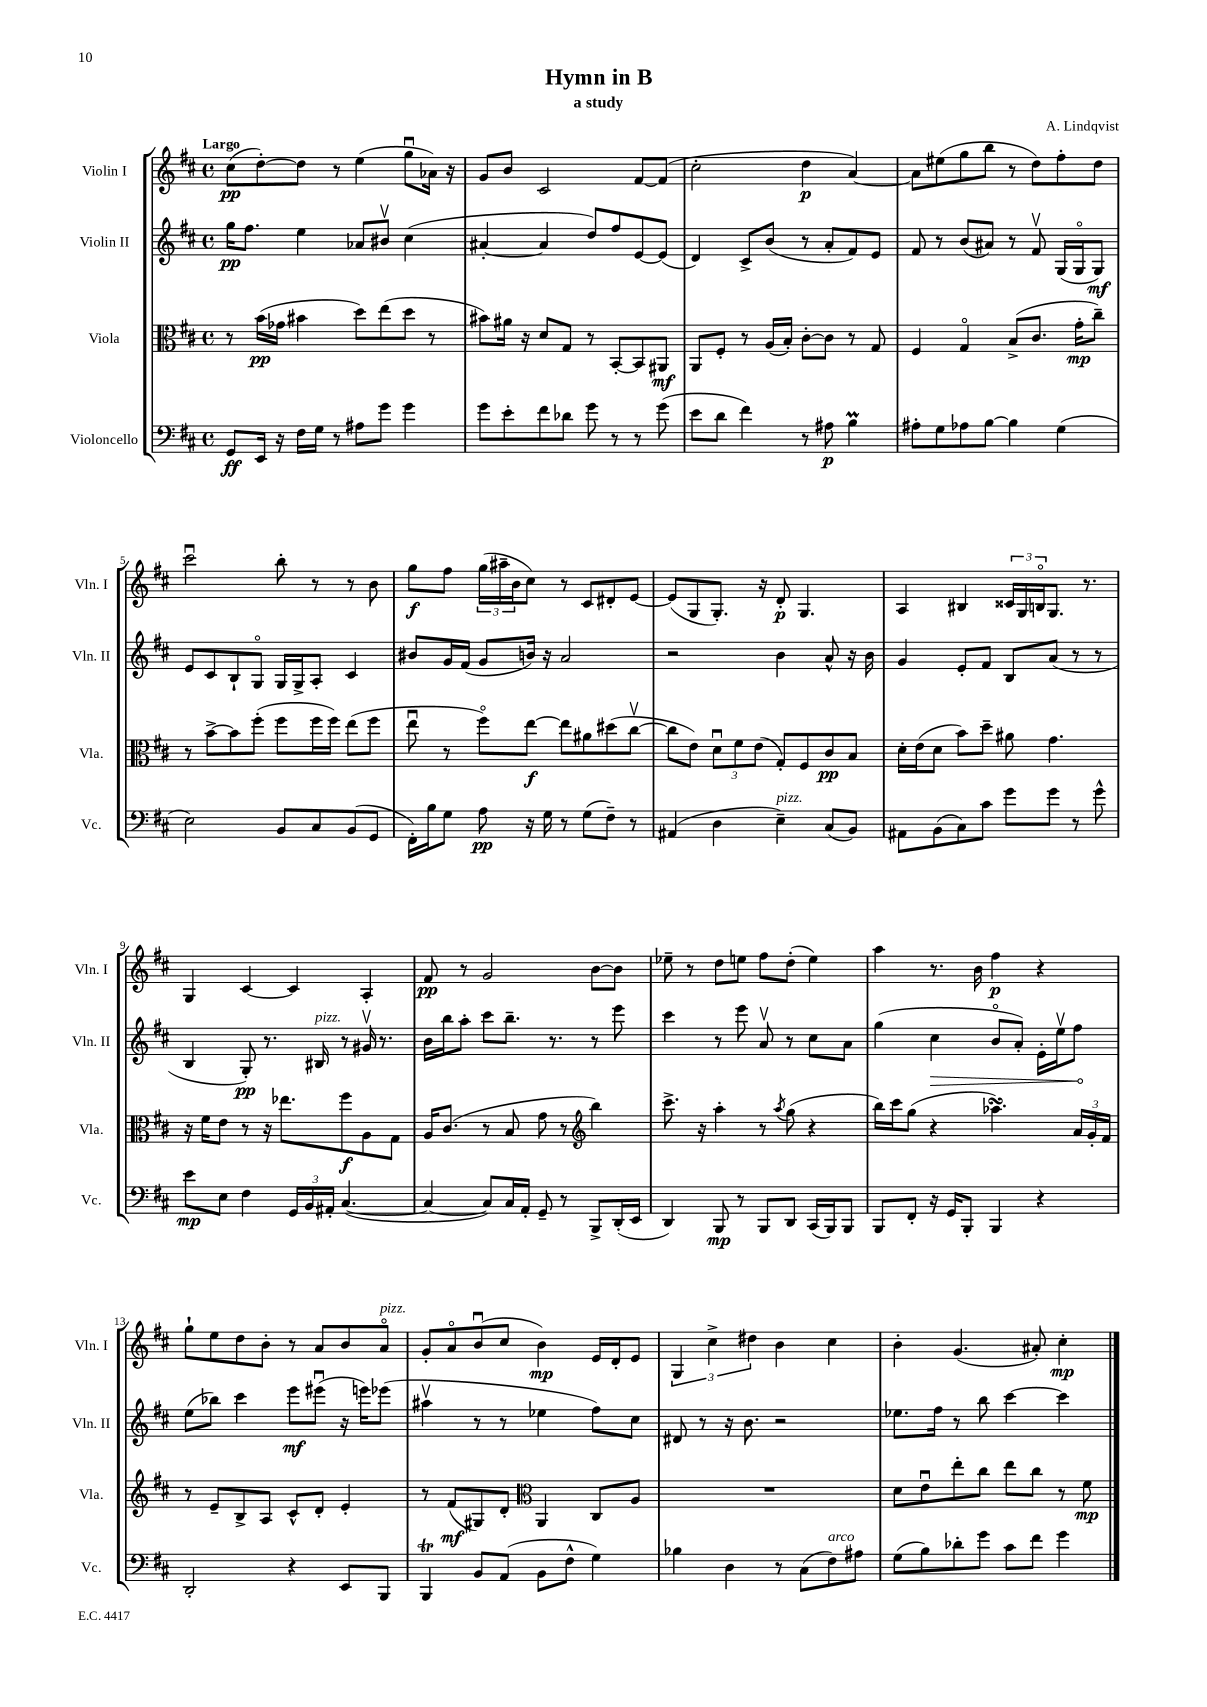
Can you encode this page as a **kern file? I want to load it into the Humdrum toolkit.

**kern	**dynam	**kern	**dynam	**kern	**dynam	**kern	**dynam
*part4	*part4	*part3	*part3	*part2	*part2	*part1	*part1
*staff4	*staff4	*staff3	*staff3	*staff2	*staff2	*staff1	*staff1
*I"Violoncello	*	*I"Viola	*	*I"Violin II	*	*I"Violin I	*
*I'Vc.	*	*I'Vla.	*	*I'Vln. II	*	*I'Vln. I	*
*clefF4	*	*clefC3	*	*clefG2	*	*clefG2	*
*k[f#c#]	*	*k[f#c#]	*	*k[f#c#]	*	*k[f#c#]	*
*M4/4	*	*M4/4	*	*M4/4	*	*M4/4	*
*met(c)	*	*met(c)	*	*met(c)	*	*met(c)	*
=1	=1	=1	=1	=1	=1	=1	=1
!	!	!	!	!	!	!LO:TX:a:B:t=Largo	!
8GG/L	ff	8r	.	16gg\KL	pp	(8cc#\L	pp
.	.	.	.	8.ff#\J	.	.	.
16EE/Jk	.	(16b\LL	pp	.	.	[8dd'\)	.
16r	.	16g-X\JJ	.	.	.	.	.
16F#\LL	.	4b#X\	.	4ee\	.	8dd\J]	.
16G\JJ	.	.	.	.	.	.	.
8r	.	.	.	.	.	8r	.
8A#X\L	.	8dd\L)	.	8a-X/L	.	(4ee\	.
8g\J	.	(8ee\	.	8b#Xv/J	.	.	.
4g\	.	8dd\J	.	(4cc#\	.	8ggu\L	.
.	.	8r	.	.	.	16a-X\Jk)	.
.	.	.	.	.	.	16r	.
=2	=2	=2	=2	=2	=2	=2	=2
8g\L	.	8b#X\L)	.	[4a#X'/	.	8g/L	.
8e'\	.	16a#X\Jk	.	.	.	8b/J	.
.	.	16r	.	.	.	.	.
8f#\	.	8d/L	.	4a#/]	.	2c#/	.
8d-X\J	.	8G/J	.	.	.	.	.
8g\	.	8r	.	8dd/L)	.	.	.
8r	.	[8BB'/L	.	8ff#/	.	.	.
8r	.	8BB/]	.	[8e/	.	[8f#/L	.
(8g\	.	8AA#X/J	mf	(8e/J]	.	(8f#/J]	.
=3	=3	=3	=3	=3	=3	=3	=3
8e\L	.	8AA/L	.	4d/)	.	2cc#'\	.
8d\J	.	8F#'/J	.	.	.	.	.
4f#\)	.	8r	.	8c#^/L	.	.	.
.	.	(16A/LL	.	(8b/J	.	.	.
.	.	16B'/JJ)	.	.	.	.	.
8r	.	[8c#'\L	.	8r	.	4dd\	p
8A#X\	p	8c#\J]	.	8a'/L	.	.	.
4BM\	.	8r	.	8f#/)	.	[4a/)	.
.	.	8G/	.	8e/J	.	.	.
=4	=4	=4	=4	=4	=4	=4	=4
8A#X'\L	.	4F#/	.	8f#/	.	8a\L]	.
8G\	.	.	.	8r	.	(8ee#X\	.
8A-X\	.	4G/	.	(8b/L	.	8gg\	.
[8B\J	.	.	.	8a#X/J)	.	8bb\J	.
4B\]	.	(8B^/L	.	8r	.	8r	.
.	.	8.c#/J	.	8f#v/	.	8dd\L)	.
(4G\	.	.	.	(16G/LL	.	8ff#'\	.
.	.	16g'\KL	mp	16G/J	.	.	.
.	.	8cc#~\J)	.	8G/J)	mf	8dd\J	.
!!LO:LB:g=z
=5	=5	=5	=5	=5	=5	=5	=5
2E\)	.	8r	.	8e/L	.	2ccc#u\	.
.	.	[8b^\L	.	8c#/	.	.	.
.	.	8b\]	.	8B`/	.	.	.
.	.	(8ff#'\J	.	8G/J	.	.	.
8BB/L	.	8ff#\L	.	16G/LL	.	8bb'\	.
.	.	.	.	16G^/J	.	.	.
8C#/	.	16ff#\L	.	8A'/J	.	8r	.
.	.	16ff#\JJ)	.	.	.	.	.
(8BB/	.	(8ee\L	.	4c#/	.	8r	.
8GG/J	.	8ff#\J	.	.	.	8b\	.
=6	=6	=6	=6	=6	=6	=6	=6
16FF#'\LL)	.	8eeu\	.	8b#X/L	.	8gg\L	f
16B\J	.	.	.	.	.	.	.
8G\J	.	8r	.	16g/L	.	8ff#\J	.
.	.	.	.	(16f#/JJ	.	.	.
8A\	pp	8ff#\L)	.	8g/L	.	(24gg\LL	.
.	.	.	.	.	.	24aa#X~\	.
.	.	.	.	.	.	24b\J	.
16r	.	[8ee\J	f	16bn/Jk)	.	8cc#\J)	.
16G\	.	.	.	16r	.	.	.
8r	.	8ee\L]	.	2a/	.	8r	.
(8G\L	.	8a#X\	.	.	.	8c#/L	.
8F#~\J)	.	(8dd#X\	.	.	.	8d#X'/	.
8r	.	[8cc#v\J	.	.	.	[8e/J	.
=7	=7	=7	=7	=7	=7	=7	=7
(4AA#X/	.	8cc#\L]	.	2r	.	(8e/L]	.
.	.	8e\J)	.	.	.	8G/	.
4D\	.	12du\L	.	.	.	8.G'/J)	.
.	.	12f#\	.	.	.	.	.
.	.	(12e\J	.	.	.	.	.
.	.	.	.	.	.	16r	.
!LO:TX:a:i:t=pizz.	!	!	!	!	!	!	!
4E~\)	.	8G'/L)	.	4b\	.	8d'/	p
.	.	8F#/	.	.	.	4.G/	.
(8C#/L	.	8c#/	pp	8a^^/	.	.	.
8BB/J)	.	8B/J	.	16r	.	.	.
.	.	.	.	16b\	.	.	.
=8	=8	=8	=8	=8	=8	=8	=8
8AA#X\L	.	16d'\LL	.	4g/	.	4A/	.
.	.	(16e\J	.	.	.	.	.
(8BB\	.	8d\J	.	.	.	.	.
8C#\)	.	8b\L)	.	8e'/L	.	4B#X/	.
8c#\J	.	8dd~\J	.	8f#/J	.	.	.
8g\L	.	8a#X\	.	8B/L	.	24c##X/LL	.
.	.	.	.	.	.	24G/	.
.	.	.	.	.	.	24Bn/J	.
8g\J	.	4.g\	.	(8a/J	.	8.G/J	.
8r	.	.	.	8r	.	.	.
.	.	.	.	.	.	8.r	.
8g^^\	.	.	.	8r	.	.	.
!!LO:LB:g=z
=9	=9	=9	=9	=9	=9	=9	=9
8e\L	mp	16r	.	4B/	.	4G/	.
.	.	16f#\KL	.	.	.	.	.
8E\J	.	8e\J	.	.	.	.	.
4F#\	.	8r	.	8G'/)	pp	[4c#/	.
.	.	16r	.	8.r	.	.	.
.	.	8.ee-X\L	.	.	.	.	.
24GG/LL	.	.	.	.	.	4c#/]	.
24BB/	.	.	.	.	.	.	.
!	!	!	!	!LO:TX:a:i:t=pizz.	!	!	!
.	.	.	.	16B#X/	.	.	.
24AA#X'/JJ	.	.	.	.	.	.	.
([4.C#/	.	8ff#\	f	8r	.	.	.
.	.	8A\	.	16g#Xv/	.	4A'/	.
.	.	.	.	8.r	.	.	.
.	.	8G\J	.	.	.	.	.
=10	=10	=10	=10	=10	=10	=10	=10
4C#/_	.	16A/KL	.	16b\LL	.	8f#/	pp
.	.	(8.c#/J	.	16bb\J	.	.	.
.	.	.	.	8aa'\J	.	8r	.
8C#/L])	.	8r	.	8ccc#\L	.	2g/	.
16C#/L	.	8B/	.	8.bb~\J	.	.	.
16AA'/JJ	.	.	.	.	.	.	.
8GG~/	.	8g\	.	.	.	.	.
.	.	.	.	8.r	.	.	.
8r	.	8r	.	.	.	.	.
*	*	*clefG2	*	*	*	*	*
8BBB^/L	.	4bb\)	.	8r	.	[8b\L	.
(16DD'/L	.	.	.	8eee\	.	8b\J]	.
16EE/JJ	.	.	.	.	.	.	.
=11	=11	=11	=11	=11	=11	=11	=11
4DD/)	.	8.ccc#^\	.	4ccc#\	.	8ee-X~\	.
.	.	.	.	.	.	8r	.
.	.	16r	.	.	.	.	.
8BBB/	mp	4aa'\	.	8r	.	8dd\L	.
8r	.	.	.	8eee\	.	8een\J	.
8BBB/L	.	8r	.	8av/	.	8ff#\L	.
.	.	8qaa/	.	.	.	.	.
8DD/J	.	(8gg\	.	8r	.	(8dd'\J	.
(16CC#/LL	.	4r	.	8cc#\L	.	4ee\)	.
16BBB/J)	.	.	.	.	.	.	.
8BBB/J	.	.	.	8a\J	.	.	.
=12	=12	=12	=12	=12	=12	=12	=12
8BBB/L	.	16bb\LL)	.	(4gg\	.	4aa\	.
.	.	16ccc#\J	.	.	.	.	.
8FF#'/J	.	(8gg\J	.	.	.	.	.
!	!	!	!	!	!LO:HP:b	!	!
16r	.	4r	.	4cc#\	>	8.r	.
16GG/KL	.	.	.	.	.	.	.
8BBB'/J	.	.	.	.	.	.	.
.	.	.	.	.	.	16b\	.
4BBB/	.	4.aa-XsSSs\)	.	8b/L	.	4ff#\	p
.	.	.	.	8a'/J)	.	.	.
4r	.	.	.	16e'\LL	.	4r	.
.	.	.	.	16eev\J	.	.	.
.	.	24a/LL	.	8ff#\J	.	.	.
.	.	24g'/	.	.	.	.	.
.	.	24f#/JJ	.	.	.	.	.
.	.	.	.	.	]	.	.
!!LO:LB:g=z
=13	=13	=13	=13	=13	=13	=13	=13
2DD'/	.	8r	.	(8ee\L	.	8gg`\L	.
.	.	8e~/L	.	8bb-X\J)	.	8ee\	.
.	.	8B^/	.	4ccc#\	.	8dd\	.
.	.	8A/J	.	.	.	8b'\J	.
4r	.	8c#^^/L	.	8eee\L	mf	8r	.
.	.	8d'/J	.	(8eee#Xu\J	.	8a/L	.
8EE/L	.	4e'/	.	16r	.	8b/	.
.	.	.	.	16eeen\KL)	.	.	.
!	!	!	!	!	!	!LO:TX:a:i:t=pizz.	!
8BBB/J	.	.	.	(8eee-X\J	.	8a/J	.
=14	=14	=14	=14	=14	=14	=14	=14
4BBBT/	.	8r	.	4aa#Xv\	.	8g'/L	.
.	.	(8f#/L	mf	.	.	8a/	.
8BB/L	.	8G#X/)	.	8r	.	(8bu/	.
(8AA/J	.	8d'/J	.	8r	.	8cc#/J	.
*	*	*clefC3	*	*	*	*	*
8BB\L	.	4AA/	.	4ee-X\	.	4b\)	mp
8F#^^\J	.	.	.	.	.	.	.
4G\)	.	8C#/L	.	8ff#\L)	.	16e/LL	.
.	.	.	.	.	.	16d'/J	.
.	.	8A/J	.	8cc#\J	.	8e/J	.
=15	=15	=15	=15	=15	=15	=15	=15
4B-X\	.	1r	.	8d#X/	.	6G/	.
.	.	.	.	8r	.	.	.
.	.	.	.	.	.	6cc#^\	.
4D\	.	.	.	16r	.	.	.
.	.	.	.	8.b\	.	.	.
.	.	.	.	.	.	6dd#X\	.
8r	.	.	.	2r	.	4b\	.
(8C#\L	.	.	.	.	.	.	.
!LO:TX:a:i:t=arco	!	!	!	!	!	!	!
8F#\)	.	.	.	.	.	4cc#\	.
8A#X\J	.	.	.	.	.	.	.
=16	=16	=16	=16	=16	=16	=16	=16
(8G\L	.	8d\L	.	8.ee-X\L	.	4b'\	.
8B\)	.	8eu\	.	.	.	.	.
.	.	.	.	16ff#\Jk	.	.	.
8d-X'\	.	8ee'\	.	8r	.	(4.g/	.
8g\J	.	8cc#\J	.	8bb\	.	.	.
8c#\L	.	8ee\L	.	[4ccc#\	.	.	.
8f#\J	.	8cc#\J	.	.	.	8a#X'/)	.
4g\	.	8r	.	4ccc#\]	.	4cc#'\	mp
.	.	8f#\	mp	.	.	.	.
==	==	==	==	==	==	==	==
*-	*-	*-	*-	*-	*-	*-	*-
